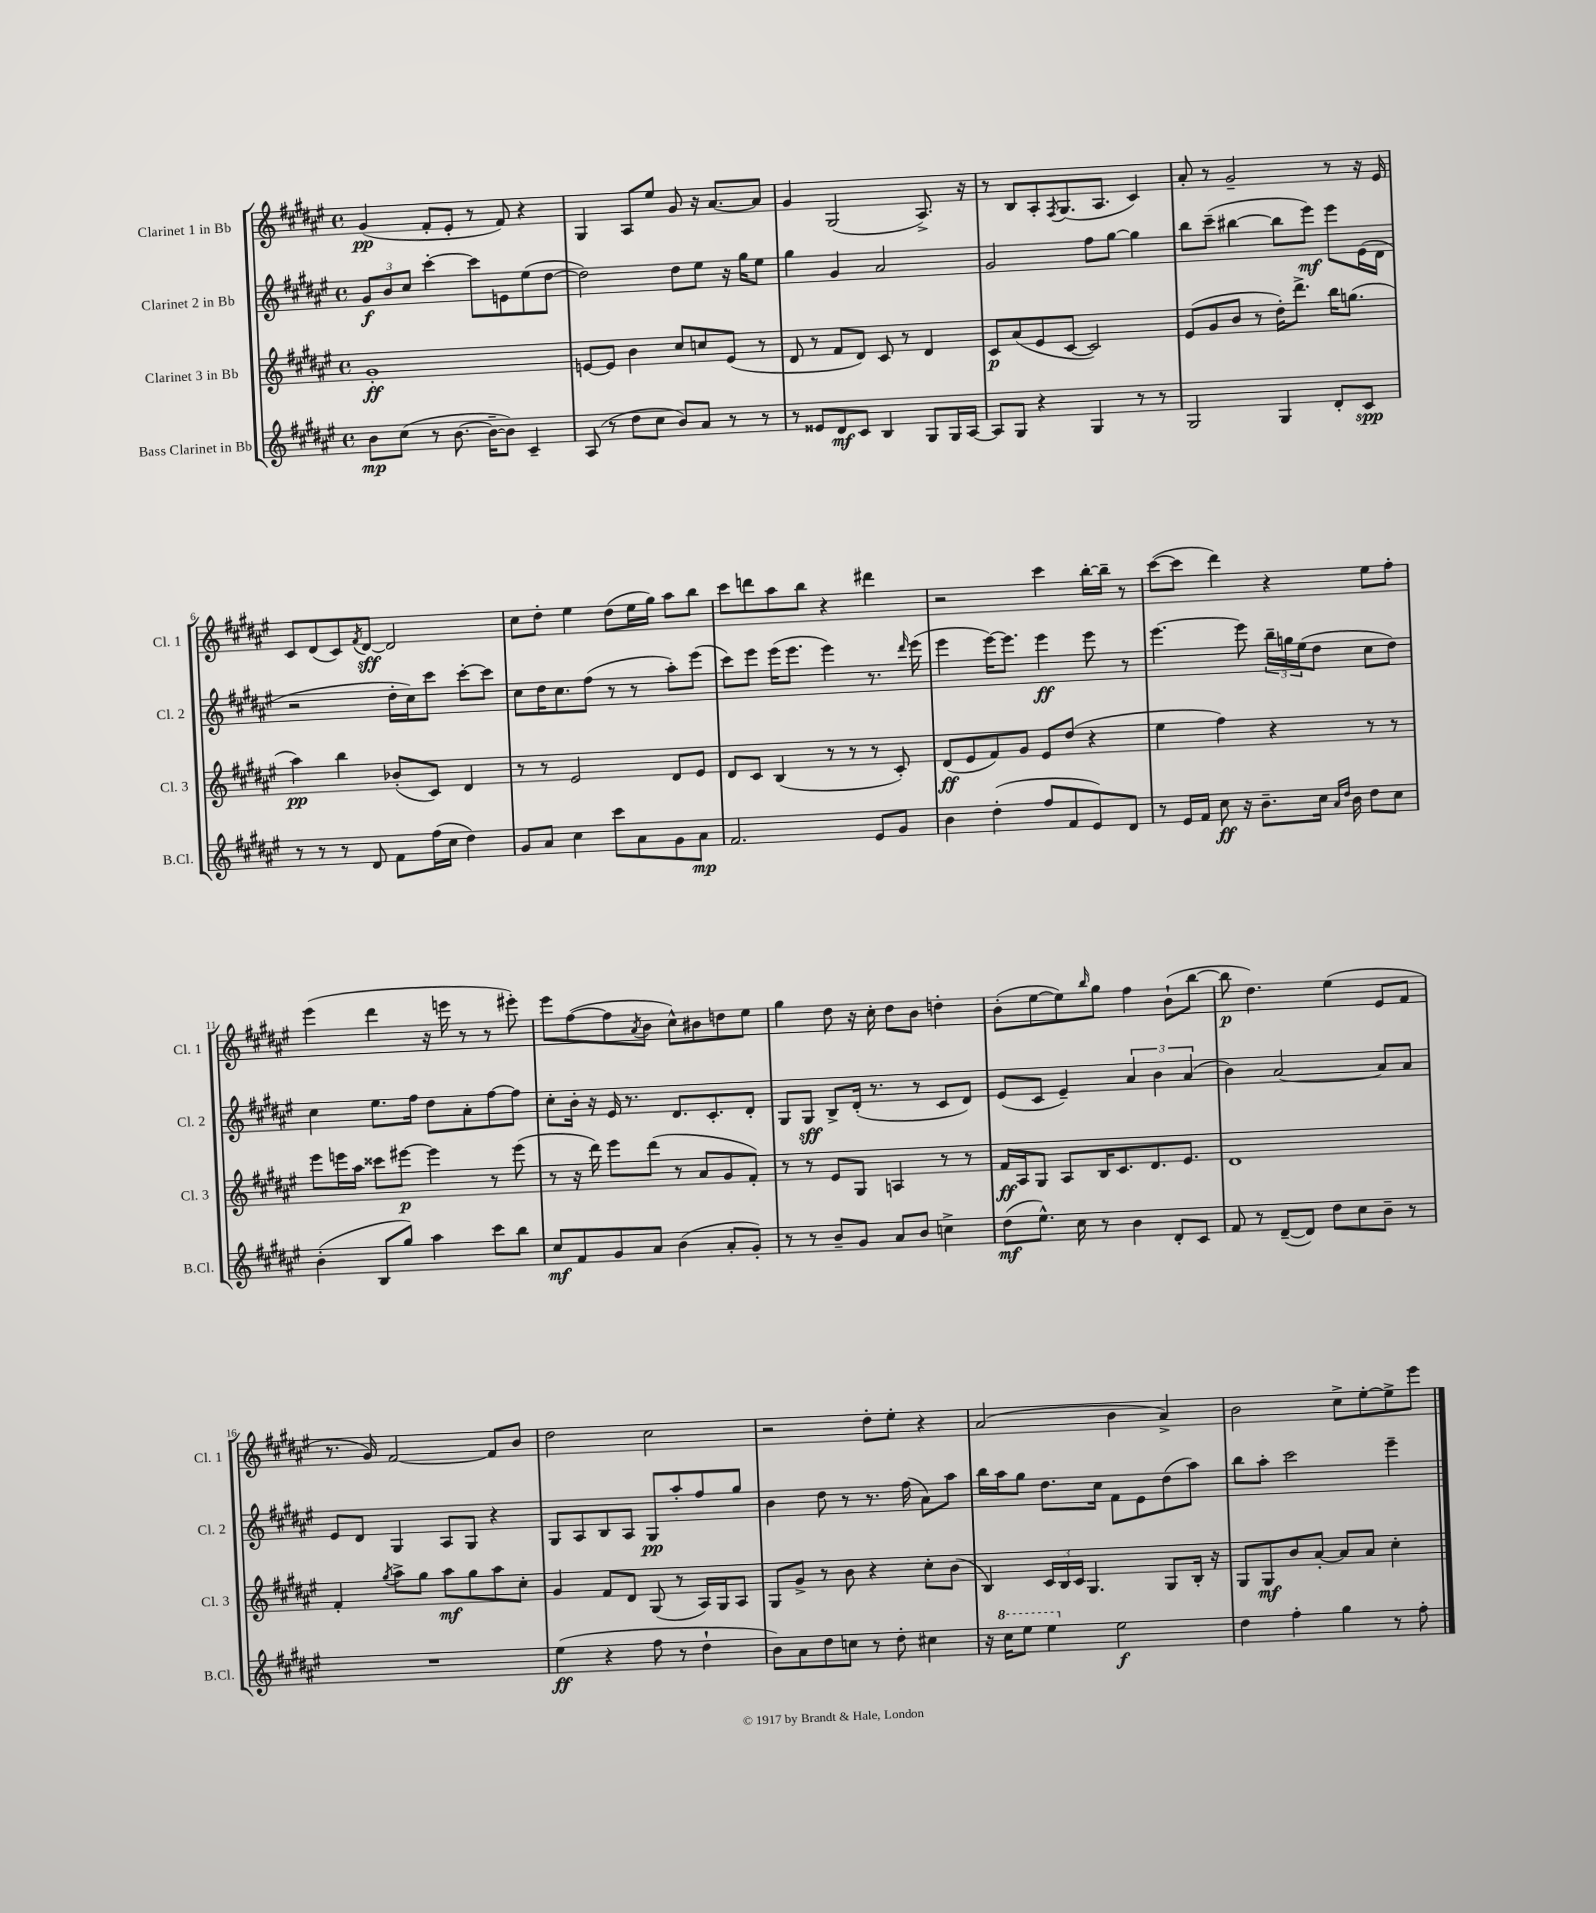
<<
\new StaffGroup <<
\new Staff = "s0" \with { instrumentName = "Clarinet 1 in Bb" shortInstrumentName = "Cl. 1" } {
    \clef treble \key fis \major \defaultTimeSignature \time 4/4
    gis'4\pp( fis'8-. eis'8-. r8 fis'8) r4 |
    gis4 ais8 eis''8 gis'8 r16 ais'8.~ ais'8 |
    gis'4 gis2( ais8.->) r16 |
    r8 b8 ais8-. \acciaccatura { fis8 } gis8.( ais8. cis'4) |
    ais'8-. r8 gis'2-- r8 r16 eis'16 |
    cis'8 dis'8( cis'8) \acciaccatura { fis'8 } dis'8~\sff dis'2 |
    cis''8 dis''8-. eis''4 dis''8( eis''16 gis''16) ais''8 b''8 |
    cis'''8 d'''8 ais''8 b''8 r4 dis'''4 |
    r2 cis'''4 b''16~-. b''16-- r8 |
    cis'''8~( cis'''8 dis'''4) r4 eis''8 fis''8-. |
    eis'''4( dis'''4 r16 e'''16 r8 r8 eis'''8-.) |
    eis'''8 fis''8~( fis''8 \acciaccatura { ais'8 } b'8 cis''8-^) bis'8 d''8 eis''8 |
    gis''4 dis''8 r16 cis''16-. dis''8 b'8 d''4-. |
    b'8-.( eis''8~ eis''8) \grace { b''16 } gis''8 fis''4 b'8-!( b''8~ |
    b''8\p dis''4.) eis''4( eis'8 fis'8 |
    r8. gis'16) fis'2~ fis'8 b'8 |
    dis''2 cis''2 |
    r2 dis''8-. eis''8-. r4 |
    ais'2( b'4 ais'4->) |
    b'2 cis''8-> eis''8~-. eis''8-> eis'''8 \bar "|." |
}
\new Staff = "s1" \with { instrumentName = "Clarinet 2 in Bb" shortInstrumentName = "Cl. 2" } {
    \clef treble \key fis \major \defaultTimeSignature \time 4/4
    \tuplet 3/2 { gis'8\f b'8 cis''8 } cis'''4~-. cis'''8 e'8 eis''8( dis''8~ |
    dis''2) dis''8 eis''8 r16 gis''16 eis''8 |
    gis''4 gis'4 ais'2 |
    gis'2 fis''8 gis''8~ gis''4 |
    b''8 cis'''8--( bis''4~ bis''8 eis'''8\mf) eis'''8 eis'16( dis'16 |
    r2 dis''16-. cis''16) cis'''8 cis'''8~-. cis'''8 |
    cis''8 dis''16 cis''8. fis''8( r8 r8 ais''8-.) eis'''8( |
    cis'''8) eis'''8 eis'''16( eis'''8. eis'''4) r8. \grace { dis'''16 } eis'''16( |
    eis'''4 eis'''16~) eis'''8. eis'''4\ff eis'''8 r8 |
    eis'''4.~ eis'''8 \tuplet 3/2 { b''16-- g''16 eis''16( } dis''8 cis''8 dis''8) |
    cis''4 eis''8. fis''16 dis''8 ais'8-. fis''8~ fis''8 |
    cis''8-. b'16-. r16 eis'16 r8. dis'8. cis'8.-. dis'8-. |
    gis8 gis8\sff b8-> dis'16-.( r8. r8 cis'8 dis'8) |
    eis'8( cis'8 eis'4--) \tuplet 3/2 { ais'4 b'4 ais'4( } |
    b'4) ais'2~ ais'8 ais'8 |
    eis'8 dis'8 gis4 ais8 gis8 r4 |
    gis8 ais8 b8 ais8 gis8\pp ais''8-. fis''8 gis''8 |
    b'4 dis''8 r8 r8. fis''16( ais'8) ais''8 |
    b''16 ais''16 gis''8 dis''8. cis''16 fis'8 eis'8 dis''8( ais''8) |
    b''8 ais''8-. cis'''2 eis'''4-- \bar "|." |
}
\new Staff = "s2" \with { instrumentName = "Clarinet 3 in Bb" shortInstrumentName = "Cl. 3" } {
    \clef treble \key fis \major \defaultTimeSignature \time 4/4
    gis'1-.\ff |
    e'8~ e'8 b'4 cis''8 c''8 e'8( r8 |
    dis'8 r8 fis'8 dis'8) cis'8 r8 dis'4 |
    cis'8\p ais'8( eis'8 cis'8~ cis'2) |
    eis'8( gis'8 b'8 r8 dis''16-.) dis'''8.-> b''16 g''8.( |
    ais''4\pp) b''4 bes'8-.( cis'8) dis'4 |
    r8 r8 eis'2 dis'8 eis'8 |
    dis'8 cis'8 b4( r8 r8 r8 cis'8-.) |
    dis'8\ff( eis'8 fis'8) gis'8 eis'8 dis''8( r4 |
    eis''4 fis''4) r4 r8 r8 |
    eis'''8 e'''16 ais''16 cisis'''8 eis'''8~\p eis'''4 r8 eis'''8( |
    r8 r16 dis'''16) eis'''8 dis'''8( r8 ais'8 gis'8 fis'8-.) |
    r8 r8 eis'8 gis8 a4 r8 r8 |
    fis'16\ff ais16 gis8 ais8 b16 cis'8. dis'8. eis'8. |
    dis'1 |
    fis'4-. \acciaccatura { gis''8 } ais''8-> gis''8 ais''8\mf gis''8 ais''8 cis''8-. |
    gis'4 fis'8 dis'8 gis8( r8 ais16) gis16 ais8 |
    gis8 gis'8-> r8 b'8 r4 cis''8-. b'8( |
    b4) \tuplet 3/2 { cis'16 b16 cis'16 } gis4. gis8 b16-. r16 |
    gis8 gis8\mf b'8 ais'8~-. ais'8 ais'8 cis''4-. \bar "|." |
}
\new Staff = "s3" \with { instrumentName = "Bass Clarinet in Bb" shortInstrumentName = "B.Cl." } {
    \clef treble \key fis \major \defaultTimeSignature \time 4/4
    b'8\mp cis''8( r8 b'8.~ b'16~-- b'8) cis'4-- |
    ais8( r8 dis''8 cis''8 b'8) ais'8 r8 r8 |
    r8 eisis'8 dis'8\mf cis'8 b4 gis8 gis16 ais16~ |
    ais8 gis8 r4 gis4 r8 r8 |
    gis2 gis4 dis'8-. cis'8\spp |
    r8 r8 r8 dis'8 fis'8 fis''16( cis''16 dis''4) |
    gis'8 ais'8 cis''4 cis'''8 ais'8 gis'8 ais'8\mp |
    fis'2. eis'8 gis'8 |
    b'4 dis''4-.( fis''8 fis'8 eis'8) dis'8 |
    r8 eis'16 fis'16 cis''8\ff r16 b'8.-- cis''16 \grace { ais'16 dis''16 } b'16 dis''8 cis''8 |
    b'4-.( b8 gis''8) ais''4 cis'''8 b''8 |
    cis''8\mf fis'8 gis'8 ais'8 b'4( ais'8-. gis'8-.) |
    r8 r8 b'8-- gis'8 ais'8 b'8 c''4-> |
    dis''8\mf( eis''8.-^) cis''16 r8 b'4 dis'8-. cis'8 |
    fis'8 r8 dis'8~--( dis'8) dis''8 cis''8 b'8-- r8 |
    R1 |
    eis''4\ff( r4 fis''8 r8 dis''4-! |
    b'8) ais'8 dis''8 c''8 r8 dis''8-. cis''4 |
    r16 \ottava #1 cis'''16 eis'''8 eis'''4 \ottava #0 eis''2\f |
    dis''4 fis''4-. gis''4 r8 fis''8-. \bar "|." |
}
>>
>>
